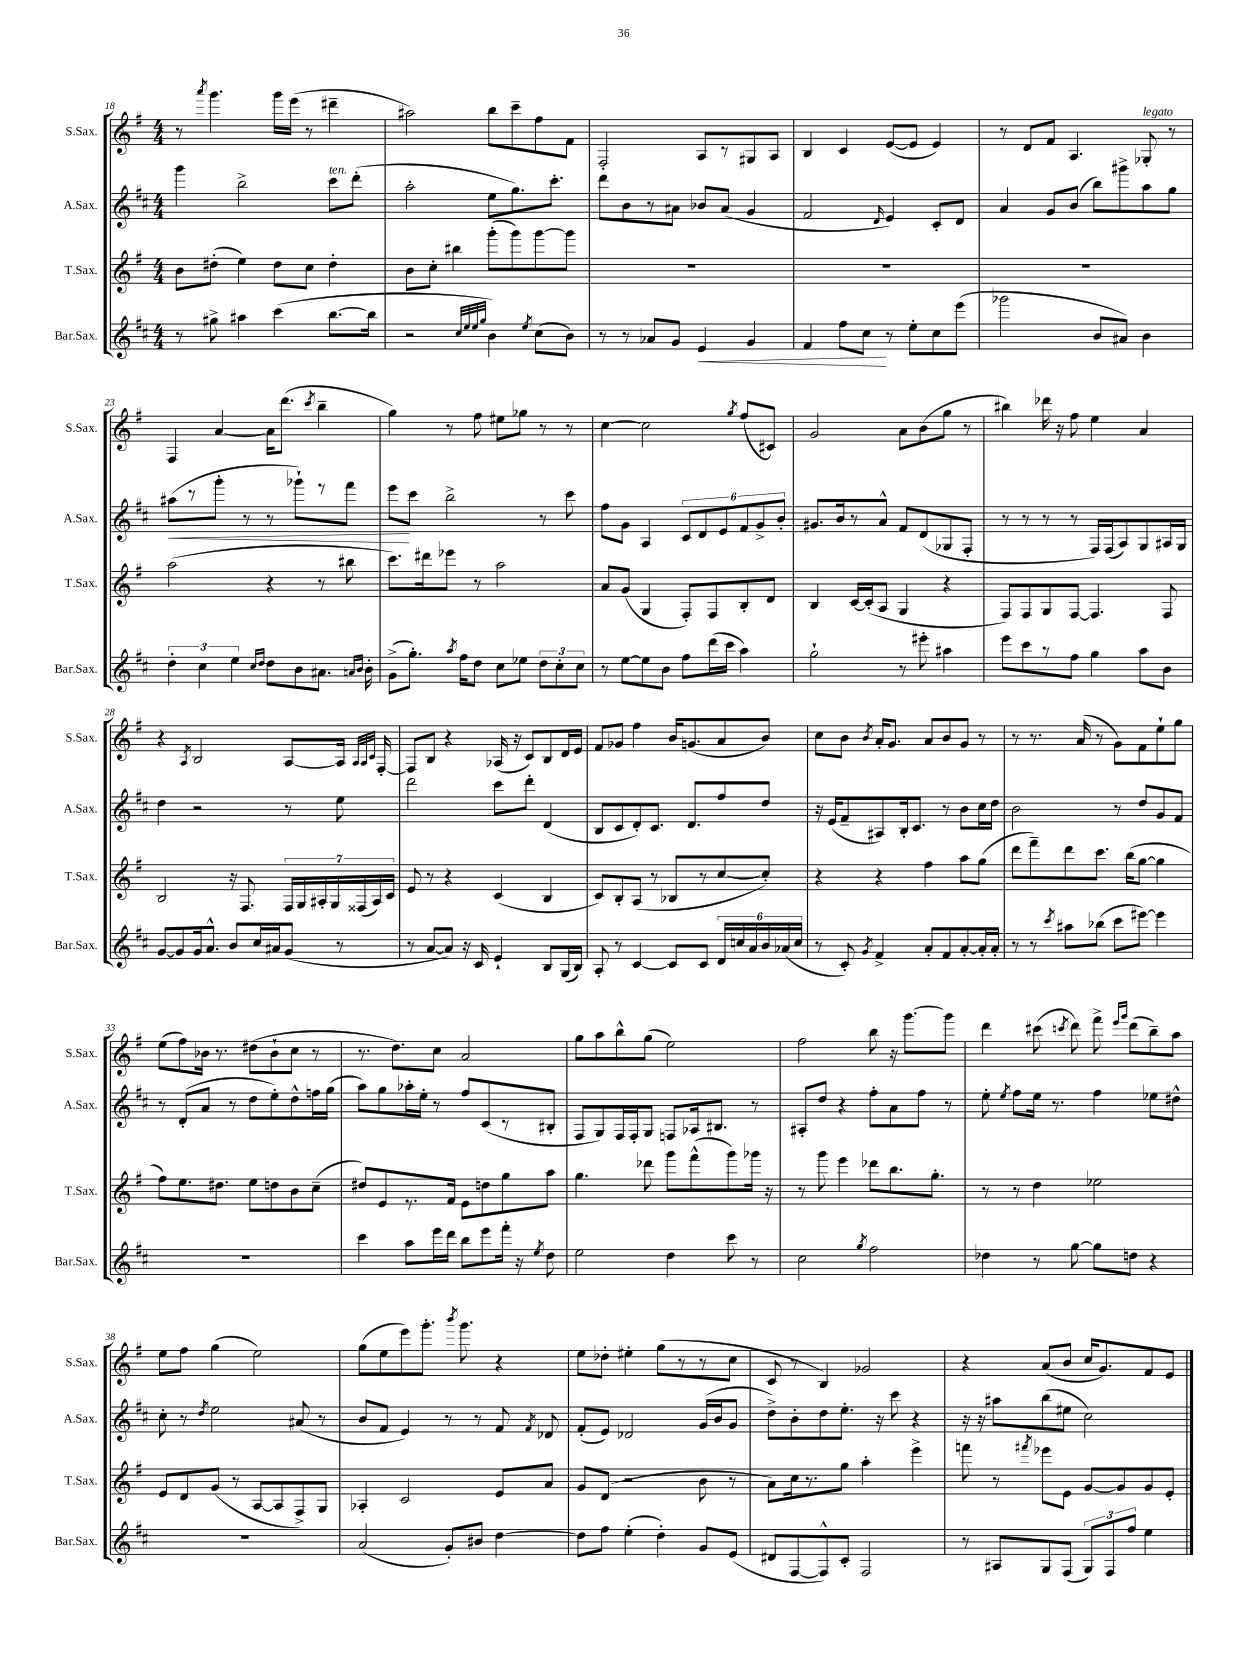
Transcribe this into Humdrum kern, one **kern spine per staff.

**kern	**dynam	**kern	**kern	**dynam	**kern
*part4	*part4	*part3	*part2	*part2	*part1
*staff4	*staff4	*staff3	*staff2	*staff2	*staff1
*I"Bar.Sax.	*	*I"T.Sax.	*I"A.Sax.	*	*I"S.Sax.
*I'Bar.Sax.	*	*I'T.Sax.	*I'A.Sax.	*	*I'S.Sax.
*clefG2	*	*clefG2	*clefG2	*	*clefG2
*k[f#c#]	*	*k[f#]	*k[f#c#]	*	*k[f#]
*M4/4	*	*M4/4	*M4/4	*	*M4/4
=18	=18	=18	=18	=18	=18
8r	.	8b\L	4ggg\	.	8r
.	.	.	.	.	8qaaa/
8gg#X^\	.	(8dd#X'\J	.	.	4.ggg\
4aa#X\	.	4ee\)	2bb^\	.	.
(4ccc#\	.	8dd#\L	.	.	16ggg\LL
.	.	.	.	.	(16eee\JJ
.	.	8cc\J	.	.	8r
!	!	!	!LO:TX:a:i:t=ten.	!	!
[8.bb\L	.	4dd#'\	8ccc#\L	.	4ddd#X~\
.	.	.	(8ddd'\J	.	.
16bb\Jk]	.	.	.	.	.
=19	=19	=19	=19	=19	=19
2r	.	8b\L	2aa'\	.	2aa#X\)
.	.	8cc'\J	.	.	.
.	.	4bb#X\	.	.	.
32qqcc#/LLL	.	.	.	.	.
32qqee/	.	.	.	.	.
32qqee/	.	.	.	.	.
32qqgg/JJJ	.	.	.	.	.
4b\)	.	(8ggg'\L	8ee\L	.	8bb\L
.	.	8ggg\)	8.gg\)	.	8ccc~\
8qee/	.	.	.	.	.
(8cc#\L	.	[8ggg\	.	.	8ff#\
.	.	.	8.ccc#'\J	.	.
8b\J)	.	8ggg\J]	.	.	8f#\J
=20	=20	=20	=20	=20	=20
8r	.	1r	8ddd\L	.	2F#'/
8r	.	.	8b\	.	.
8a-X/L	.	.	8r	.	.
8g/J	.	.	8a#X\J	.	.
!	!LO:HP:b	!	!	!	!
4e/	<	.	8b-X/L	.	8A/L
.	.	.	(8a#/J	.	8r
4g/	.	.	4g/	.	8G#X/
.	.	.	.	.	8A/J
=21	=21	=21	=21	=21	=21
4f#/	.	1r	2f#/	.	4B/
8ff#\L	.	.	.	.	4c/
8cc#\J	.	.	.	.	.
.	.	.	16qqd/	.	.
8r	[	.	4e/)	.	([8e/L
8ee'\L	.	.	.	.	8e/J]
8cc#\	.	.	8c#'/L	.	4e/)
(8eee\J	.	.	8d/J	.	.
=22	=22	=22	=22	=22	=22
2ggg-X\	.	1r	4a/	.	8r
.	.	.	.	.	8d/L
.	.	.	8g/L	.	8f#/J
.	.	.	(8b/J	.	4.A/
8b/L	.	.	8bb\L)	.	.
8a#X/J)	.	.	8ggg#X^\	.	.
!	!	!	!	!	!LO:TX:a:i:t=legato
4b\	.	.	8aa\	.	8G-X'/
.	.	.	8gg\J	.	8r
!!LO:LB:g=z
=23	=23	=23	=23	=23	=23
!	!	!	!	!LO:HP:b	!
6dd'\	.	(2aa\	(8aa#X\L	<	4F#/
.	.	.	8r	.	.
6cc#\	.	.	.	.	.
.	.	.	8ggg'\J	.	[4a/
6ee\	.	.	.	.	.
.	.	.	8r	.	.
16qqcc#/LL	.	.	.	.	.
16qqdd/JJ	.	.	.	.	.
8dd\L	.	4r	8r	.	16a\KL]
.	.	.	.	.	(8.ddd\J
8b\	.	.	8ggg-X`\L)	.	.
.	.	.	.	.	8qccc/
8.a#X\J	.	8r	8r	.	4bb~\
.	.	8bb#X\	8fff#\J	.	.
16qqan/LL	.	.	.	.	.
16qqb/JJ	.	.	.	.	.
16b'\	.	.	.	.	.
=24	=24	=24	=24	=24	=24
(8g^\L	.	8.ccc\L)	8eee\L	.	4gg\)
8.gg'\J)	.	.	8ccc#\J	[	.
.	.	16ddd#X\k	.	.	.
.	.	8eee-X\J	2bb^\	.	8r
8qaa/	.	.	.	.	.
16ff#\KL	.	.	.	.	.
8dd\J	.	8r	.	.	8ff#\
8cc#\L	.	2aa\	.	.	8ee#X\L
8ee-X\J	.	.	.	.	8gg-X\J
12dd\L	.	.	8r	.	8r
12cc#'\	.	.	.	.	.
.	.	.	8ccc#\	.	8r
12cc#\J	.	.	.	.	.
=25	=25	=25	=25	=25	=25
8r	.	8a/L	8ff#\L	.	[4cc\
[8ee\L	.	(8g/J	8g\J	.	.
8ee\]	.	4G/	4A/	.	2cc\]
8b\J	.	.	.	.	.
8ff#\L	.	8F#'/L)	12c#/L	.	.
.	.	.	12d/	.	.
(16ddd\L	.	8F#/	.	.	.
.	.	.	12e/	.	.
16ccc#\JJ	.	.	.	.	.
.	.	.	.	.	8qgg/
4aa\)	.	8B'/	12f#/	.	(8ff#/L
.	.	.	12g^/	.	.
.	.	8d/J	.	.	8c#X/J)
.	.	.	12b'/J	.	.
=26	=26	=26	=26	=26	=26
2gg`\	.	4B/	8.g#X/L	.	2g/
.	.	.	16b/k	.	.
.	.	[16c/LL	8r	.	.
.	.	(16c'/J]	.	.	.
.	.	8A/J	8a^^/J	.	.
8r	.	4G/	8f#/L	.	8a\L
8eee#X'\	.	.	(8d/	.	(8b\
4aa#X\	.	4r	8G-X/	.	8gg\J
.	.	.	8F#'/J	.	8r
=27	=27	=27	=27	=27	=27
8eee\L	.	8F#/L)	8r	.	4bb#X\)
8ccc#\	.	8F#/	8r	.	.
8r	.	8G/	8r	.	16ddd-X\
.	.	.	.	.	16r
8ff#\J	.	[8F#/J	8r	.	8ff#\
4gg\	.	4.F#/]	16F#/LL)	.	4ee\
.	.	.	(16F#/J	.	.
.	.	.	8A/)	.	.
8aa\L	.	.	8G/	.	4a/
8b\J	.	8F#/	16A#X/L	.	.
.	.	.	16G/JJ	.	.
!!LO:LB:g=z
=28	=28	=28	=28	=28	=28
[8g/L	.	2B/	4dd\	.	4r
8g/]	.	.	.	.	.
.	.	.	.	.	8qA/
16g/k	.	.	2r	.	2B/
8.a^^/J	.	.	.	.	.
8b/L	.	16r	.	.	.
.	.	8.F#/	.	.	.
16cc#/L	.	.	.	.	.
16a#X/J	.	.	.	.	.
(8g/J	.	28F#/LL	8r	.	[8A/L
.	.	28G/	.	.	.
.	.	28A#X'/	.	.	.
.	.	28G/	.	.	.
8r	.	.	8ee\	.	16A/Jk]
.	.	(28F##X/	.	.	.
.	.	28A#/)	.	.	.
.	.	.	.	.	32qqA/LLL
.	.	.	.	.	32qqA/
.	.	.	.	.	32qqc/JJJ
.	.	.	.	.	[16F#'/
.	.	28c/JJ	.	.	.
=29	=29	=29	=29	=29	=29
8r	.	8e/	2ddd\	.	8F#/L]
[8a/L	.	8r	.	.	8B/J
8a/J])	.	4r	.	.	4r
16r	.	.	.	.	.
16c#/	.	.	.	.	.
4e`/	.	(4c/	8ccc#\L	.	(16A-X/
.	.	.	.	.	16r
.	.	.	8ddd'\J	.	8c/L)
8B/L	.	4B/	(4d/	.	8B/
(16G/L	.	.	.	.	16d/L
16B/JJ)	.	.	.	.	16e/JJ
=30	=30	=30	=30	=30	=30
8A'/	.	8c/L)	8B/L	.	8f#/L
8r	.	8B'/	8c#/	.	8g-X/J
[4c#/	.	(8A/J	8d'/)	.	4ff#\
.	.	8r	8.c#/J	.	.
8c#/L]	.	8B-X/L	.	.	16b/KL
.	.	.	8.d/L	.	(8.gn/
8c#/J	.	8r	.	.	.
24d/LL	.	[8cc/	8ff#/	.	8a/
24ccn/	.	.	.	.	.
24a/	.	.	.	.	.
24b/	.	8cc'/J])	8dd/J	.	8b/J)
(24a-X/	.	.	.	.	.
24cc/JJ	.	.	.	.	.
=31	=31	=31	=31	=31	=31
8r	.	4r	16r	.	8cc\L
.	.	.	(16e/KL	.	.
8c#'/)	.	.	8f#~/	.	8b\J
8qg/	.	.	.	.	8qb/
4f#^/	.	4r	8A#X/)	.	16a'/KL
.	.	.	.	.	8.g/J
.	.	.	16B'/k	.	.
.	.	.	8.c#/J	.	.
8a'/L	.	4ff#\	.	.	8a/L
8f#/	.	.	8r	.	8b/
[8a'/	.	8aa\L	8b\L	.	8g/J
16a'/L]	.	(8gg\J	16cc#\L	.	8r
16a'/JJ	.	.	16dd\JJ	.	.
=32	=32	=32	=32	=32	=32
8r	.	8ddd\L	2b\	.	8r
8r	.	8fff#~\)	.	.	8.r
8qccc#/	.	.	.	.	.
8aa#X\L	.	8ddd\	.	.	.
.	.	.	.	.	(16a/
(8bb-X\J	.	8.ccc\J	.	.	8r
8ccc#\L	.	.	8r	.	8g\L)
.	.	(16bb\KL	.	.	.
[8eee#X\J)	.	[8gg\J	8dd/L	.	8f#\
4eee#\]	.	4gg\]	8g/	.	8ee`\
.	.	.	8f#/J	.	8gg\J
!!LO:LB:g=z
=33	=33	=33	=33	=33	=33
1r	.	8ff#\L)	8r	.	(8ee\L
.	.	8.ee\	(8d'/L	.	8ff#\)
.	.	.	8a/J	.	16b-X\Jk
.	.	8.dd#X\J	.	.	8.r
.	.	.	8r	.	.
.	.	8ee\L	8dd\L	.	(8dd#X\L
.	.	8ddn\	8ee'\)	.	8b-`\
.	.	8b\	8dd^^\	.	8cc\J
.	.	(8cc~\J	16ffn\L	.	8r
.	.	.	(16gg\JJ	.	.
=34	=34	=34	=34	=34	=34
4ccc#\	.	8dd#X/L)	8aa\L)	.	8.r
.	.	8e/	8gg\	.	.
.	.	.	.	.	8.dd\L)
8aa\L	.	8.r	16aa-X'\L	.	.
.	.	.	16ee'\JJ	.	.
16eee\L	.	.	8r	.	8cc\J
16ddd\JJ	.	16f#/Jk	.	.	.
8bb\L	.	8e\L	8ff#/L	.	2a/
8eee\	.	8ddn\	(8c#/	.	.
16fff#'\Jk	.	8gg\	8r	.	.
16r	.	.	.	.	.
8qee/	.	.	.	.	.
8dd\	.	8aa\J	8B#X'/J	.	.
=35	=35	=35	=35	=35	=35
2ee\	.	4.gg\	8F#/L	.	8gg\L
.	.	.	8G/)	.	8aa\
.	.	.	16F#/L	.	8bb^^\
.	.	.	16F#'/J	.	.
.	.	8ddd-X\	8G/J	.	(8gg\J
4dd\	.	8ggg\L	8Fn/L	.	2ee\)
.	.	(8fff#^^\	16A-X/k	.	.
.	.	.	8.B#X/J	.	.
8ccc#\	.	8ggg\)	.	.	.
8r	.	16ggg-X\Jk	8r	.	.
.	.	16r	.	.	.
=36	=36	=36	=36	=36	=36
2cc#\	.	8r	8A#X'/L	.	2ff#\
.	.	8ggg\	8dd/J	.	.
.	.	4eee\	4r	.	.
8qgg/	.	.	.	.	.
2ff#\	.	8ddd-X\L	8ff#'\L	.	8bb\
.	.	8.bb\	8a\	.	16r
.	.	.	.	.	[8.ggg\L
.	.	.	8ff#\J	.	.
.	.	8.gg'\J	.	.	.
.	.	.	8r	.	8ggg\J]
=37	=37	=37	=37	=37	=37
4dd-X\	.	8r	8ee'\	.	4ddd\
.	.	.	8qee/	.	.
.	.	8r	8ff#\L	.	.
8r	.	4dd\	16ee\Jk	.	(8ccc#X\
.	.	.	8.r	.	.
.	.	.	.	.	8qcccn/
[8gg\	.	.	.	.	8ddd\)
8gg\L]	.	2ee-X\	4ff#\	.	8fff#^\
.	.	.	.	.	16qqeee/LL
.	.	.	.	.	16qqggg/JJ
8ddn\J	.	.	.	.	(8ddd\L
4r	.	.	8ee-X\L	.	8bb~\)
.	.	.	8dd#X^^\J	.	8aa\J
!!LO:LB:g=z
=38	=38	=38	=38	=38	=38
1r	.	8e/L	8cc#'\	.	8ee\L
.	.	8d/	8r	.	8ff#\J
.	.	.	8qdd/	.	.
.	.	(8g/J	2ee\	.	(4gg\
.	.	8r	.	.	.
.	.	[8A/L	.	.	2ee\)
.	.	8A/]	.	.	.
.	.	8F#^/)	(8a#X/	.	.
.	.	8G/J	8r	.	.
=39	=39	=39	=39	=39	=39
(2a/	.	4A-X'/	8b/L	.	(8gg\L
.	.	.	8f#/J	.	8ee\
.	.	2c/	4e/)	.	8eee\)
.	.	.	.	.	8.ggg'\J
8g'/L)	.	.	8r	.	.
.	.	.	.	.	8qbbb/
.	.	.	.	.	8.ggg\
8b#X/J	.	.	8r	.	.
[4dd\	.	8e/L	8f#/	.	4r
.	.	.	8qf#/	.	.
.	.	8a/J	8d-X/	.	.
=40	=40	=40	=40	=40	=40
8dd\L]	.	8g/L	(8f#'/L	.	8ee\L
8ff#\J	.	(8d/J	8e/J)	.	8dd-X'\J
(4ee'\	.	2r	2d-X/	.	4ee#X'\
4dd'\)	.	.	.	.	(8gg\L
.	.	.	.	.	8r
8g/L	.	8b\	(16g/LL	.	8r
.	.	.	16b/J	.	.
(8e/J	.	8r	8g/J	.	8cc\J
=41	=41	=41	=41	=41	=41
8d#X/L	.	8a\L)	8dd^\L)	.	8c/
[8F#/	.	16cc\k	8b'\	.	8r
.	.	8.r	.	.	.
8F#^^/])	.	.	8dd\	.	4B/)
8c#'/J	.	8gg\J	8.ee'\J	.	.
2F#/	.	4aa'\	.	.	2g-X/
.	.	.	16r	.	.
.	.	.	8ccc#\	.	.
.	.	4eee^\	4r	.	.
=42	=42	=42	=42	=42	=42
8r	.	8fffn\	16r	.	4r
.	.	.	16r	.	.
8A#X/L	.	8r	8aa#X\L	.	.
.	.	8qfff#X/	.	.	.
8G/	.	8eee-X\L	(8bb\	.	(8a/L
(8F#/J	.	8e\J	8ee#X\J	.	8b/J
12G/L)	.	[8g/L	2cc#\)	.	16cc/KL
.	.	.	.	.	8.g/)
12F#/	.	.	.	.	.
.	.	8g/]	.	.	.
12ff#/J	.	.	.	.	.
4ee\	.	8g/	.	.	8f#/
.	.	8e'/J	.	.	8e/J
==	==	==	==	==	==
*-	*-	*-	*-	*-	*-
